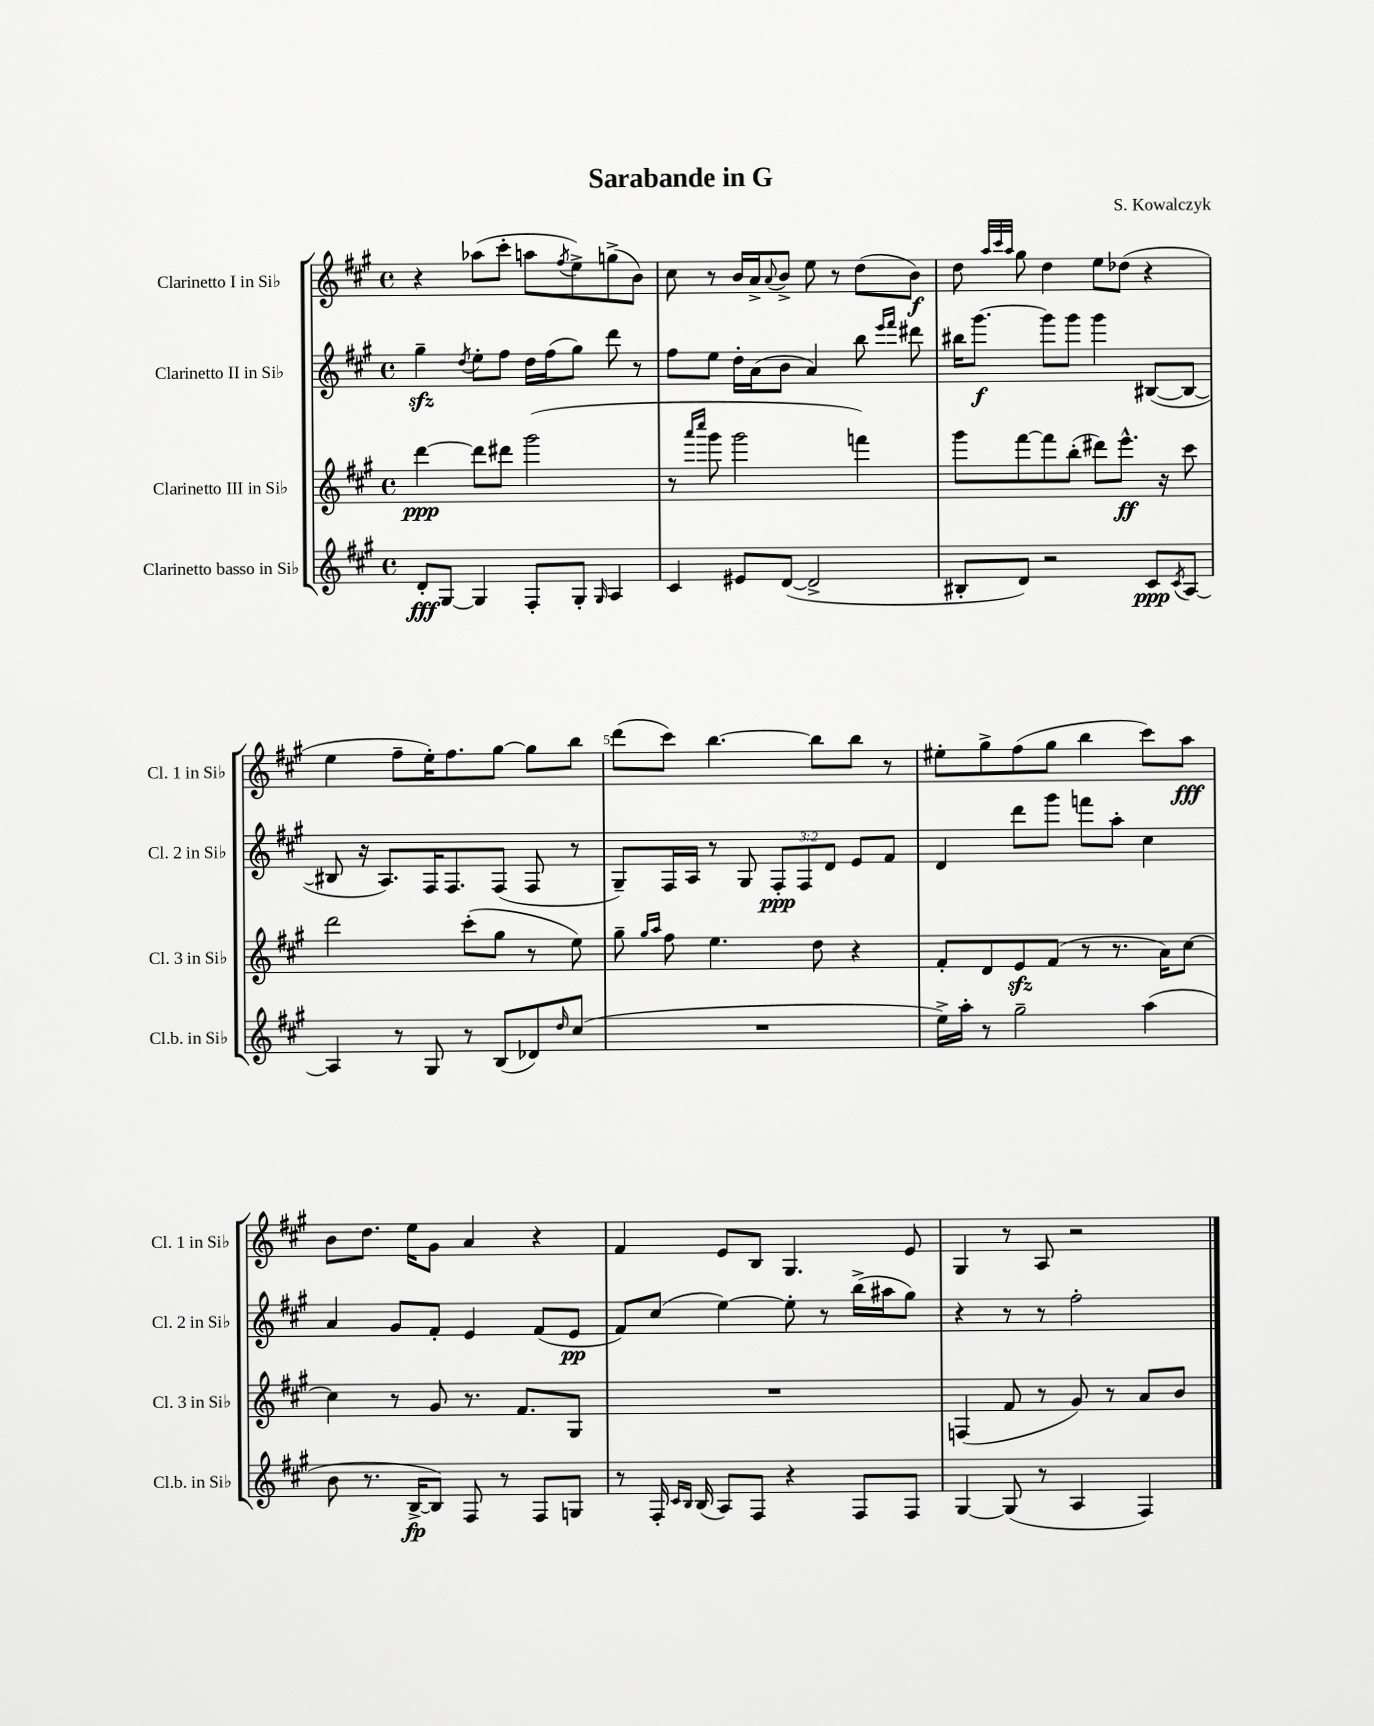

**kern	**dynam	**kern	**dynam	**kern	**dynam	**kern	**dynam
*part4	*part4	*part3	*part3	*part2	*part2	*part1	*part1
*staff4	*staff4	*staff3	*staff3	*staff2	*staff2	*staff1	*staff1
*I"Clarinetto basso in Si♭	*	*I"Clarinetto III in Si♭	*	*I"Clarinetto II in Si♭	*	*I"Clarinetto I in Si♭	*
*I'Cl.b. in Si♭	*	*I'Cl. 3 in Si♭	*	*I'Cl. 2 in Si♭	*	*I'Cl. 1 in Si♭	*
*clefG2	*	*clefG2	*	*clefG2	*	*clefG2	*
*k[f#c#g#]	*	*k[f#c#g#]	*	*k[f#c#g#]	*	*k[f#c#g#]	*
*M4/4	*	*M4/4	*	*M4/4	*	*M4/4	*
*met(c)	*	*met(c)	*	*met(c)	*	*met(c)	*
=1	=1	=1	=1	=1	=1	=1	=1
8d'/L	fff	[4ddd\	ppp	4gg#zz~\	.	4r	.
[8G#/J	.	.	.	.	.	.	.
.	.	.	.	8qdd/	.	.	.
4G#/]	.	8ddd\L]	.	8ee'\L	.	(8aa-X\L	.
.	.	8ddd#X\J	.	8ff#\J	.	8ccc#'\J	.
8F#'/L	.	(2ggg#\	.	16dd\LL	.	8aan\L	.
.	.	.	.	(16ff#\J	.	.	.
.	.	.	.	.	.	8qff#/	.
8G#'/J	.	.	.	8gg#\J)	.	8ee^\)	.
16qqG#/	.	.	.	.	.	.	.
4A/	.	.	.	8ddd\	.	(8ggn^\	.
.	.	.	.	8r	.	8b\J)	.
=2	=2	=2	=2	=2	=2	=2	=2
4c#/	.	8r	.	8ff#\L	.	8cc#\	.
.	.	16qqaaa/LL	.	.	.	.	.
.	.	16qqcccc#/JJ	.	.	.	.	.
.	.	8ggg#\	.	8ee\J	.	8r	.
8e#X/L	.	2ggg#\	.	16dd'\LL	.	16b/LL	.
.	.	.	.	(16a\J	.	16a^/J	.
.	.	.	.	.	.	8qqa/	.
([8d/J	.	.	.	8b\J	.	8b^/J	.
2d^/]	.	.	.	4a/)	.	8ee\	.
.	.	.	.	.	.	8r	.
.	.	4fffn\)	.	8bb\	.	(8dd\L	.
.	.	.	.	16qqeee/LL	.	.	.
.	.	.	.	16qqfff#/JJ	.	.	.
.	.	.	.	8ddd#X\	.	8b\J)	f
=3	=3	=3	=3	=3	=3	=3	=3
8B#X'/L	.	8ggg#\L	.	16bb#X\KL	.	8dd\	.
.	.	.	.	[8.ggg#\J	f	.	.
.	.	.	.	.	.	32qqaa/LLL	.
.	.	.	.	.	.	32qqccc#/	.
.	.	.	.	.	.	32qqaa/JJJ	.
8d/J)	.	[8fff#\	.	.	.	8gg#\	.
2r	.	8fff#\]	.	8ggg#\L]	.	4dd\	.
.	.	(8bb'\J	.	8ggg#\J	.	.	.
.	.	8ddd#X\L)	.	4ggg#\	.	8ee\L	.
.	.	8.eee^^\J	ff	.	.	(8dd-X\J	.
8c#/L	ppp	.	.	([8B#X/L	.	4r	.
.	.	16r	.	.	.	.	.
8qc#/	.	.	.	.	.	.	.
[8A/J	.	8ccc#\	.	8B#/J_	.	.	.
!!LO:LB:g=z
=4	=4	=4	=4	=4	=4	=4	=4
4A/]	.	2ddd\	.	8B#X/]	.	4ee\	.
.	.	.	.	16r	.	.	.
.	.	.	.	8.A/L)	.	.	.
8r	.	.	.	.	.	8ff#~\L	.
8G#/	.	.	.	16F#/K	.	16ee'\K)	.
.	.	.	.	8.F#/	.	8.ff#\	.
8r	.	(8ccc#'\L	.	.	.	.	.
(8B/L	.	8gg#\J	.	(8F#/J	.	[8gg#\J	.
8d-X/)	.	8r	.	8F#/	.	8gg#\L]	.
16qqdd/	.	.	.	.	.	.	.
(8cc#/J	.	8ee\)	.	8r	.	8bb\J	.
=5	=5	=5	=5	=5	=5	=5	=5
1r	.	8gg#~\	.	8G#~/L)	.	(8ddd\L	.
.	.	16qqgg#/LL	.	.	.	.	.
.	.	16qqaa/JJ	.	.	.	.	.
.	.	8ff#\	.	16F#/L	.	8ccc#\J)	.
.	.	.	.	16A/JJ	.	.	.
.	.	4.ee\	.	8r	.	[4.bb\	.
.	.	.	.	8G#/	.	.	.
.	.	.	.	12F#'/L	ppp	.	.
.	.	.	.	12F#/	.	.	.
.	.	8dd\	.	.	.	8bb\L]	.
.	.	.	.	12d/J	.	.	.
.	.	4r	.	8e/L	.	8bb\J	.
.	.	.	.	8f#/J	.	8r	.
=6	=6	=6	=6	=6	=6	=6	=6
16ee^\LL)	.	8f#'/L	.	4d/	.	8ee#X'\L	.
16aa'\JJ	.	.	.	.	.	.	.
8r	.	8d/	.	.	.	8gg#^\	.
2gg#~\	.	8ezz/	.	8ddd\L	.	(8ff#\	.
.	.	(8f#/J	.	8ggg#\J	.	8gg#\J	.
.	.	8r	.	8fffn\L	.	4bb\	.
.	.	8.r	.	8aa'\J	.	.	.
(4aa\	.	.	.	4cc#\	.	8ccc#\L)	.
.	.	16a\KL)	.	.	.	.	.
.	.	[8cc#\J	.	.	.	8aa\J	fff
!!LO:LB:g=z
=7	=7	=7	=7	=7	=7	=7	=7
8b\	.	4cc#\]	.	4a/	.	8b\L	.
8.r	.	.	.	.	.	8.dd\J	.
.	.	8r	.	8g#/L	.	.	.
[16B^/KL	fp	.	.	.	.	16ee\KL	.
8B/J])	.	8g#/	.	8f#'/J	.	8g#\J	.
8F#/	.	8.r	.	4e/	.	4a/	.
8r	.	.	.	.	.	.	.
.	.	8.f#/L	.	.	.	.	.
8F#/L	.	.	.	(8f#/L	.	4r	.
8Gn/J	.	8G#/J	.	8e/J	pp	.	.
=8	=8	=8	=8	=8	=8	=8	=8
8r	.	1r	.	8f#/L)	.	4f#/	.
16F#'/	.	.	.	(8cc#/J	.	.	.
16qqc#/LL	.	.	.	.	.	.	.
16qqB/JJ	.	.	.	.	.	.	.
(16B/	.	.	.	.	.	.	.
8A/L)	.	.	.	[4ee\)	.	8e/L	.
8F#/J	.	.	.	.	.	8B/J	.
4r	.	.	.	8ee'\]	.	4.G#/	.
.	.	.	.	8r	.	.	.
8F#/L	.	.	.	(16bb^\LL	.	.	.
.	.	.	.	16aa#X\J	.	.	.
8F#/J	.	.	.	8gg#\J)	.	8e/	.
=9	=9	=9	=9	=9	=9	=9	=9
[4G#/	.	(4Fn/	.	4r	.	4G#/	.
(8G#/]	.	8f#/	.	8r	.	8r	.
8r	.	8r	.	8r	.	8A/	.
4A/	.	8g#/)	.	2ff#'\	.	2r	.
.	.	8r	.	.	.	.	.
4F#/)	.	8a/L	.	.	.	.	.
.	.	8b/J	.	.	.	.	.
==	==	==	==	==	==	==	==
*-	*-	*-	*-	*-	*-	*-	*-
